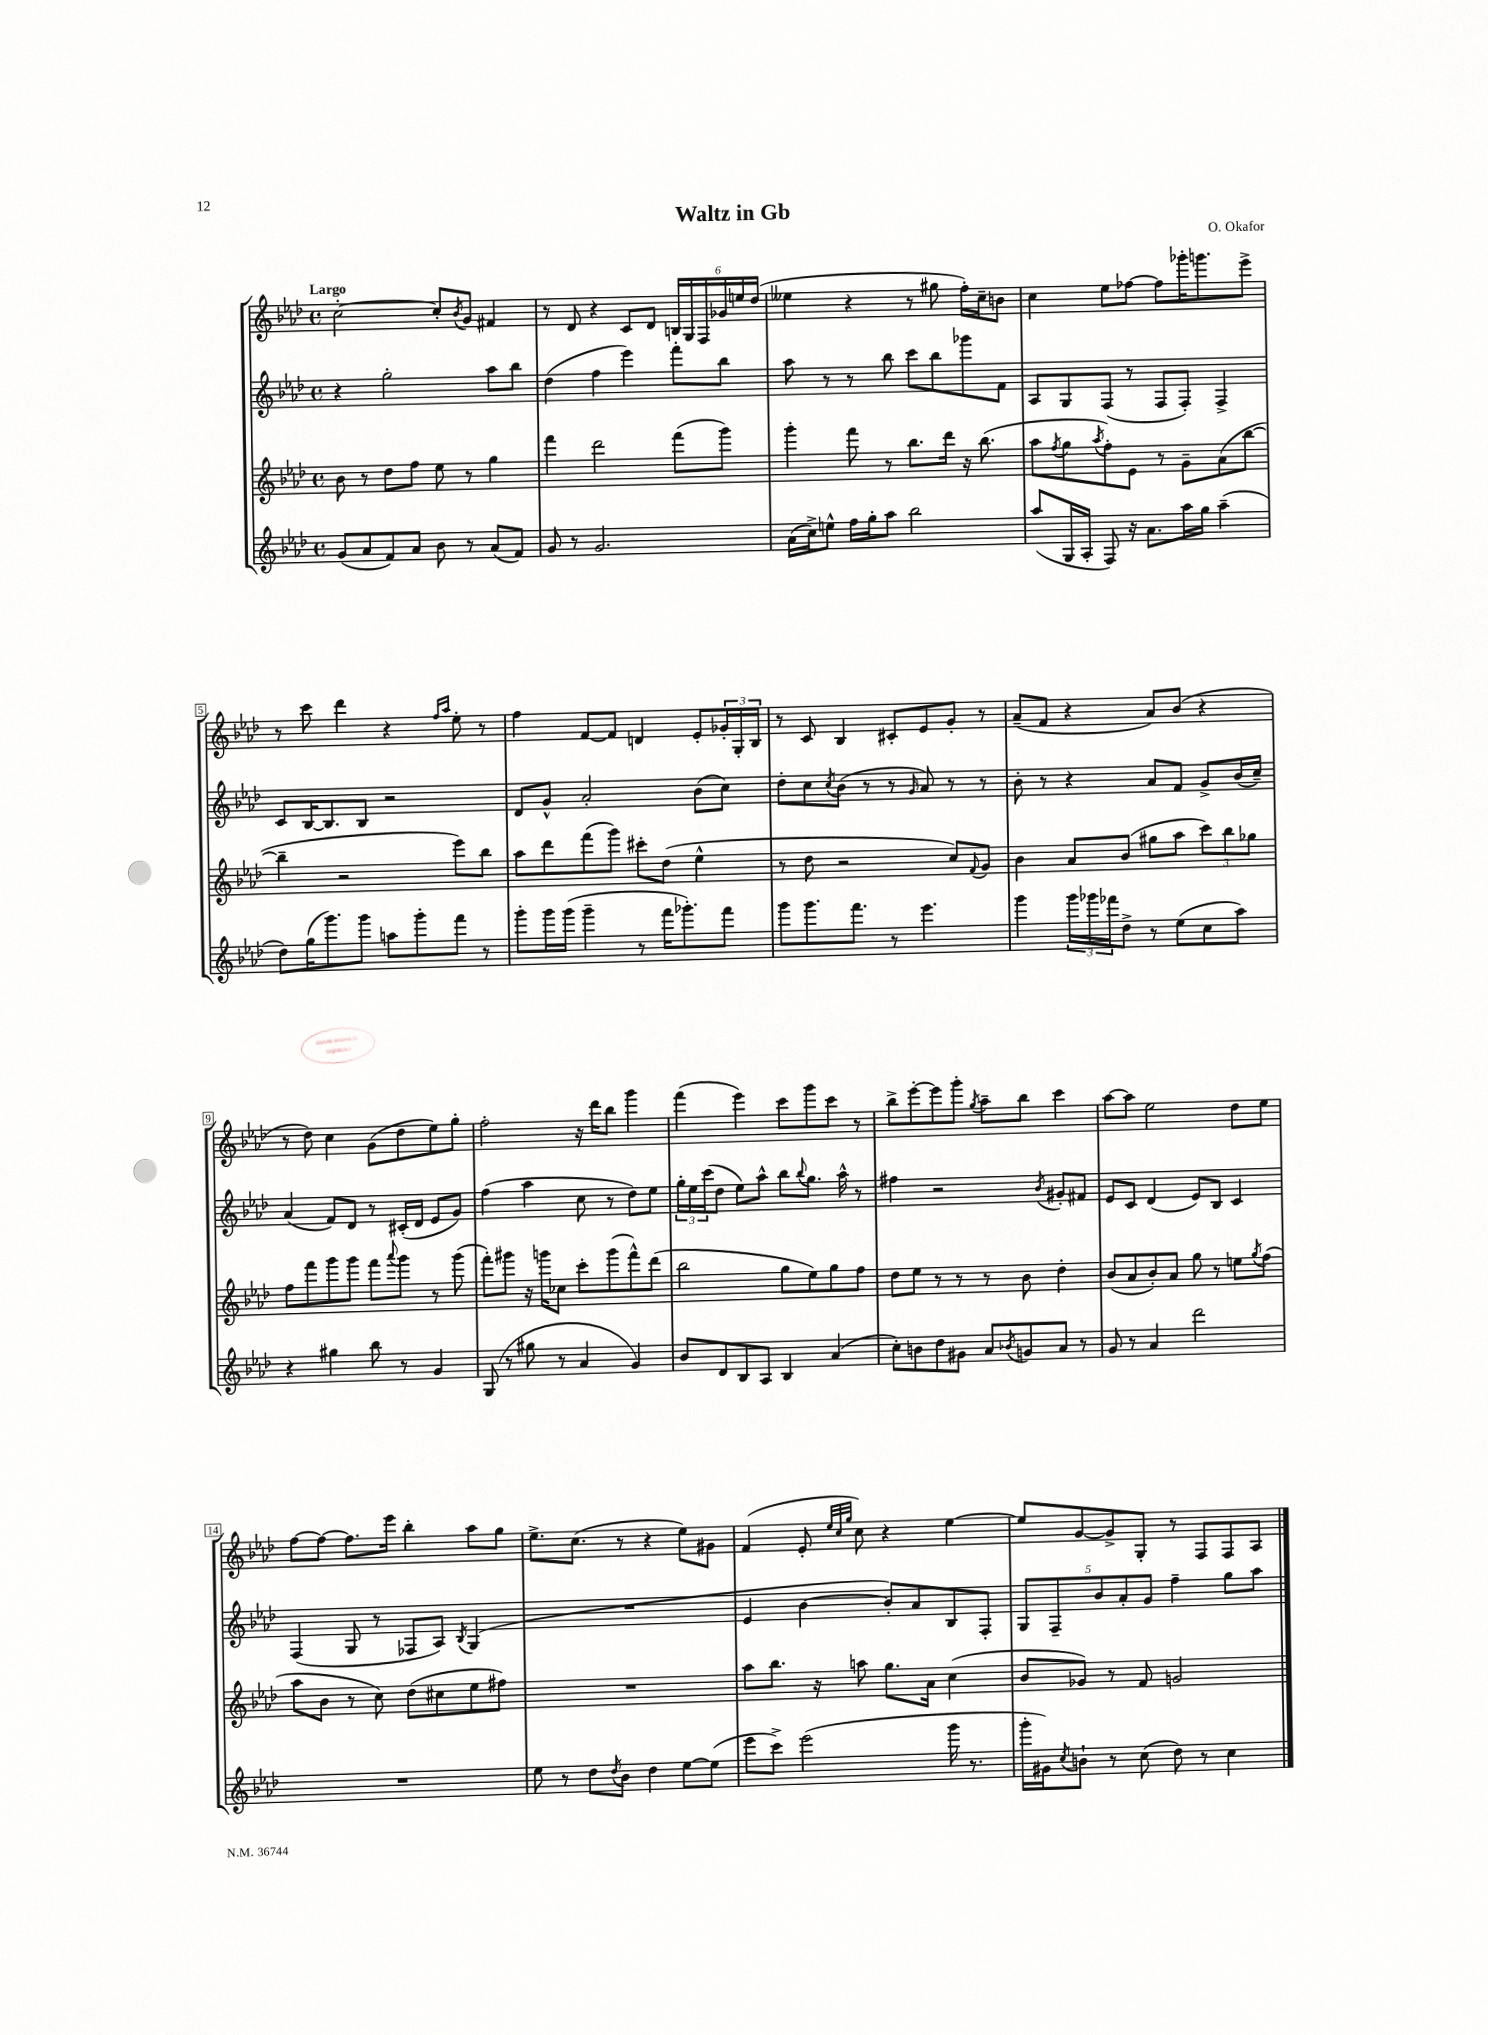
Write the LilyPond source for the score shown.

\header { title = "Waltz in Gb" composer = "O. Okafor" }
<<
\new StaffGroup <<
\new Staff = "s0" {
    \clef treble \key aes \major \defaultTimeSignature \time 4/4 \tempo "Largo"
    c''2~-. c''8-. \acciaccatura { bes'8 } g'8 fis'4 |
    r8 des'8 r4 c'8 des'8 \tuplet 6/4 { b16 g16 f16 ges'16 e''16 des''16( } |
    eeses''4 r4 r8 gis''8 f''16-.) c''16-- b'8 |
    c''4 ees''8 fes''8~ fes''8 ges'''16-. g'''8. ees'''8-> |
    r8 c'''8 des'''4 r4 \grace { f''16 aes''16 } ees''8-. r8 |
    f''4 f'8~ f'8 d'4 ees'8-. \tuplet 3/2 { ges'16-. g16-. bes16 } |
    r8 c'8 bes4 cis'8-. ees'8 g'8-. r8 |
    aes'8--( f'8 r4 aes'8) bes'8( r4 |
    r8 des''8) c''4 g'8( des''8 ees''8) g''8-. |
    f''2-. r16 des'''16 bes''8 g'''4 |
    f'''4( ees'''4) c'''8 g'''8 c'''8 r8 |
    bes''8-> ees'''8~-. ees'''8 g'''8-. \acciaccatura { g''8 } aes''8-- bes''8 c'''4 |
    aes''8~ aes''8 ees''2 des''8 ees''8 |
    f''8~ f''8~ f''8. ees'''16 bes''4-. aes''8 g''8 |
    ees''8.-> c''8.( r8 r4 ees''8) gis'8 |
    f'4( ees'8-. \grace { ees''32 c''32 g''32 } c''8) r4 ees''4~ |
    ees''8 g'8~ g'8-> g8-. r8 f8 f8 aes8 \bar "|." |
}
\new Staff = "s1" {
    \clef treble \key aes \major \defaultTimeSignature \time 4/4
    r4 g''2-. aes''8 bes''8 |
    des''4( f''4 ees'''4) f'''8-. bes''8 |
    aes''8 r8 r8 bes''8 c'''8 bes''8 ges'''8 f'8 |
    aes8 g8 f8( r8 f8 f8-.) f4-> |
    c'8 bes16~ bes8. bes8 r2 |
    des'8 g'8-^ aes'2-. bes'8( c''8) |
    des''8-. c''8 \acciaccatura { c''8 } bes'8( r8 r8 \grace { g'16 } aes'8) r8 r8 |
    bes'8-. r8 r4 aes'8 f'8 g'8-> bes'16( c''16--) |
    aes'4( f'8) des'8 r8 cis'16-.( des'16 ees'8 g'8) |
    f''4( aes''4 c''8 r8 des''8) ees''8 |
    \tuplet 3/2 { g''16-. ees''16 c'''16( } des''8 ees''8) aes''8-^ bes''8 \appoggiatura { bes''8 } g''8. aes''16-^ r8 |
    fis''4 r2 \acciaccatura { bes'8 } gis'8-. fis'8 |
    ees'8 c'8 des'4( ees'8) bes8 c'4 |
    f4( g8 r8 fes8 aes8) \acciaccatura { bes8 } g4( |
    R1 |
    ees'4 bes'4~ bes'8-.) aes'8 bes8 f8-. |
    \tuplet 5/4 { g8 f8-- bes'8 aes'8-. g'8 } f''4-- g''8 aes''8 \bar "|." |
}
\new Staff = "s2" {
    \clef treble \key aes \major \defaultTimeSignature \time 4/4
    bes'8 r8 des''8 f''8 ees''8 r8 g''4 |
    f'''4 des'''2 f'''8( g'''8) |
    g'''4-. f'''8 r8 bes''8. des'''16 r16 bes''8.( |
    aes''8 \acciaccatura { f''8 } g''8 \acciaccatura { aes''8 } f''8-.) ees'8 r8 g'8-- aes'8( bes''8~ |
    bes''4-- r2 ees'''8) bes''8 |
    aes''8 des'''8 f'''8( g'''8) cis'''8-. des''8( ees''4-^ |
    r8 des''8 r2 c''8) \appoggiatura { f'8 } g'8 |
    bes'4 aes'8 bes'8( gis''8 aes''8 \tuplet 3/2 { c'''8) bes''8 ges''8 } |
    f''8 f'''8 g'''8 g'''8 f'''8 \appoggiatura { aes'''8 } g'''8 r8 g'''8( |
    f'''8-.) gis'''8 r16 g'''16 ces''8 c'''8-. g'''8( f'''8-^) des'''8( |
    bes''2 g''8 ees''8) g''8 f''8 |
    des''8 ees''8 r8 r8 r8 bes'8 des''4-. |
    bes'8( aes'8 bes'8-.) aes'8 g''8 r8 e''8 \acciaccatura { g''8 } f''8( |
    aes''8 bes'8 r8 c''8) des''8( cis''8 ees''8 fis''8) |
    R1 |
    aes''8 bes''8. r16 a''8 g''8. aes'16 c''4( |
    bes'8 ges'8) r8 f'8 g'2 \bar "|." |
}
\new Staff = "s3" {
    \clef treble \key aes \major \defaultTimeSignature \time 4/4
    g'8( aes'8 f'8) aes'8 bes'8 r8 aes'8( f'8) |
    g'8 r8 g'2. |
    aes'16( c''16->) e''8-^ f''16 g''16-. aes''8 bes''2 |
    aes''8( g16 aes16-. f8) r16 aes'8. aes''16 g''16 aes''4--( |
    des''8) g''16( g'''8.) g'''8 a''8 g'''8-. f'''8 r8 |
    g'''8-. g'''16 g'''16( g'''4-- r8 f'''16 ges'''8.-.) f'''8 |
    g'''8 g'''8. f'''8. r8 ees'''4. |
    g'''4 \tuplet 3/2 { g'''16 ges'''16 fes'''16 } des''8-> r8 ees''8( c''8 aes''8) |
    r4 gis''4 bes''8 r8 g'4 |
    g8( r8 gis''8 r8 aes'4 g'4) |
    bes'8 des'8 bes8 aes8 bes4 aes'4( |
    c''8-.) b'8 des''8 gis'8 aes'8 \acciaccatura { bes'8 } g'8 aes'8 r8 |
    g'8 r8 aes'4 des'''2 |
    R1 |
    ees''8 r8 des''8 \acciaccatura { des''8 } bes'8 des''4 ees''8~ ees''8( |
    ees'''8 c'''8->) ees'''2( g'''16 r8. |
    g'''16-. gis'16) \acciaccatura { c''8 } b'8-! r8 c''8( des''8) r8 c''4 \bar "|." |
}
>>
>>
\layout { \context { \Score \override BarNumber.stencil = #(make-stencil-boxer 0.1 0.3 ly:text-interface::print) } }
